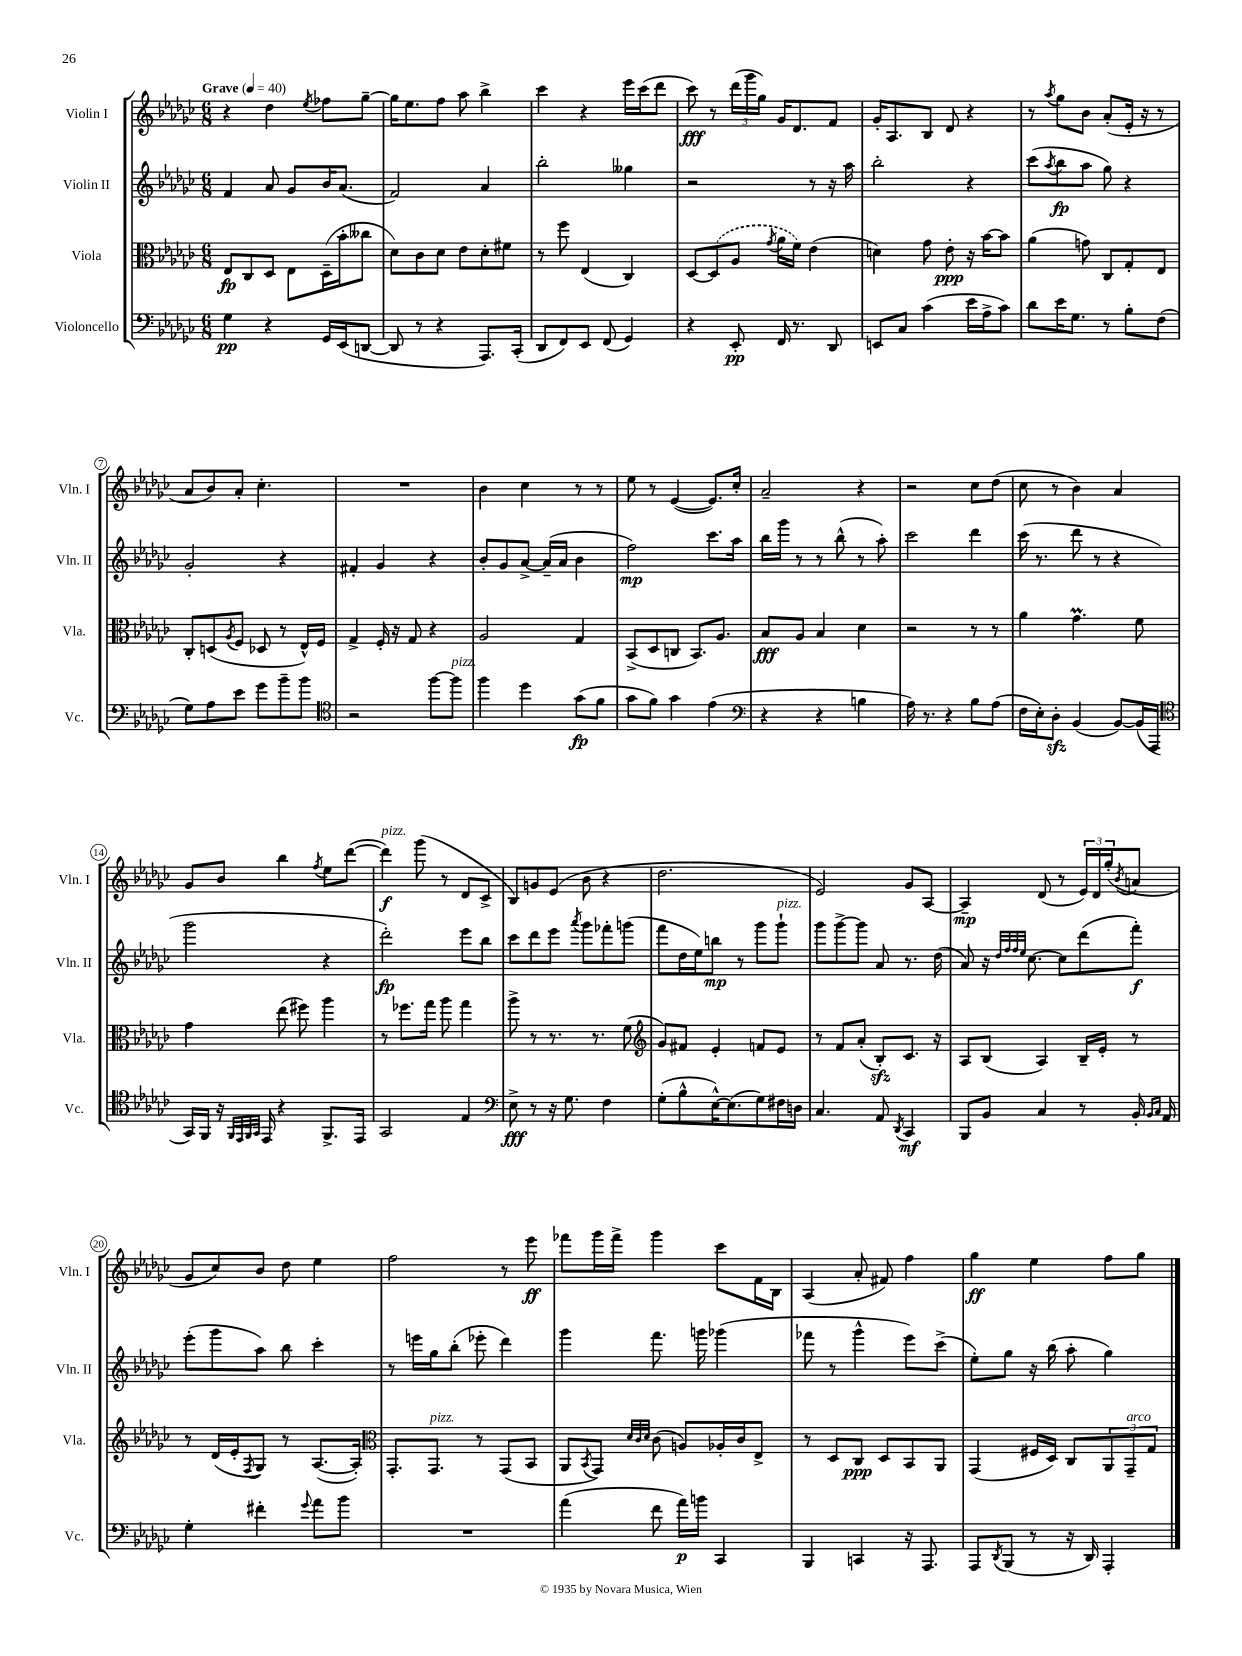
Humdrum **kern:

**kern	**dynam	**kern	**dynam	**kern	**dynam	**kern	**dynam
*part4	*part4	*part3	*part3	*part2	*part2	*part1	*part1
*staff4	*staff4	*staff3	*staff3	*staff2	*staff2	*staff1	*staff1
*I"Violoncello	*	*I"Viola	*	*I"Violin II	*	*I"Violin I	*
*I'Vc.	*	*I'Vla.	*	*I'Vln. II	*	*I'Vln. I	*
*clefF4	*	*clefC3	*	*clefG2	*	*clefG2	*
*k[b-e-a-d-g-c-]	*	*k[b-e-a-d-g-c-]	*	*k[b-e-a-d-g-c-]	*	*k[b-e-a-d-g-c-]	*
*M6/8	*	*M6/8	*	*M6/8	*	*M6/8	*
*MM40	*	*MM40	*	*MM40	*	*MM40	*
=1	=1	=1	=1	=1	=1	=1	=1
!	!	!	!	!	!	!LO:TX:a:B:t=Grave	!
4G-\	pp	8E-/L	fp	4f/	.	4r	.
.	.	8C-/	.	.	.	.	.
4r	.	8D-/J	.	8a-/	.	4dd-\	.
.	.	8E-\L	.	8g-/L	.	.	.
.	.	.	.	.	.	8qee-/	.
16GG-/LL	.	(16D-~\L	.	16b-/K	.	8ff-X\L	.
(16EE-/J	.	16b-'\J	.	(8.a-/J	.	.	.
[8DDn/J	.	8cc--X\J	.	.	.	[8gg-~\J	.
=2	=2	=2	=2	=2	=2	=2	=2
8DD/]	.	8d-\L)	.	2f/)	.	16gg-\KL]	.
.	.	.	.	.	.	8.ee-\	.
8r	.	8c-\	.	.	.	.	.
4r	.	8d-\J	.	.	.	8ff\J	.
.	.	8e-\L	.	.	.	8aa-\	.
8.AAA-/L)	.	8d-'\	.	4a-/	.	4bb-^\	.
.	.	8f#X\J	.	.	.	.	.
(16CC-'/Jk	.	.	.	.	.	.	.
=3	=3	=3	=3	=3	=3	=3	=3
8DD-/L	.	8r	.	2bb-'\	.	4ccc-\	.
8FF/)	.	8ff\	.	.	.	.	.
8EE-/J	.	(4E-/	.	.	.	4r	.
(8FF/	.	.	.	.	.	.	.
4GG-/)	.	4C-/)	.	4gg--X\	.	16eee-\LL	.
.	.	.	.	.	.	(16ccc-\J	.
.	.	.	.	.	.	8ddd-\J	.
=4	=4	=4	=4	=4	=4	=4	=4
4r	.	[8D-/L	.	2r	.	8ccc-\)	fff
.	.	(8D-/]	.	.	.	8r	.
8EE-'/	pp	8A-/J	.	.	.	(24ddd-\LL	.
.	.	.	.	.	.	24ggg-\	.
.	.	.	.	.	.	24gg-\JJ)	.
.	.	8qg-/	.	.	.	.	.
16FF/	.	16a-\LL	.	.	.	16g-/KL	.
8.r	.	16f\JJ)	.	.	.	8.d-/	.
.	.	(4e-\	.	8r	.	.	.
8DD-/	.	.	.	16r	.	8f/J	.
.	.	.	.	16aa-\	.	.	.
=5	=5	=5	=5	=5	=5	=5	=5
8EEn/L	.	4dn\)	.	2bb-'\	.	16g-'/KL	.
.	.	.	.	.	.	8.A-/	.
8C-/J	.	.	.	.	.	.	.
(4c-\	.	8g-\	.	.	.	8B-/J	.
.	.	8e-'\	ppp	.	.	8d-/	.
16e-\LL	.	16r	.	4r	.	4r	.
16A-^\J	.	[16b-\KL	.	.	.	.	.
8c-\J)	.	8b-\J]	.	.	.	.	.
=6	=6	=6	=6	=6	=6	=6	=6
8d-\L	.	(4a-\	.	(8ccc-\L	.	8r	.
.	.	.	.	8qaa-/	.	8qaa-/	.
16e-\K	.	.	.	8bb-\	fp	8gg-\L	.
8.G-\J	.	.	.	.	.	.	.
.	.	8gn\)	.	8aa-\J	.	8b-\J	.
8r	.	8C-/L	.	8gg-\)	.	(8a-'/L	.
8B-'\L	.	8G-'/	.	4r	.	16e-'/Jk	.
.	.	.	.	.	.	16r	.
(8F\J	.	8E-/J	.	.	.	8r	.
!!LO:LB:g=z
=7	=7	=7	=7	=7	=7	=7	=7
8G-\L)	.	8C-'/L	.	2g-'/	.	8a-/L	.
8A-\	.	(8Dn/	.	.	.	8b-/)	.
.	.	8qA-/	.	.	.	.	.
8e-\J	.	8F/J	.	.	.	8a-'/J	.
8g-\L	.	8D-X/	.	.	.	4.cc-'\	.
8b-~\	.	8r	.	4r	.	.	.
8b-\J	.	16E-^^/LL)	.	.	.	.	.
.	.	16F/JJ	.	.	.	.	.
=8	=8	=8	=8	=8	=8	=8	=8
*clefC4	*	*	*	*	*	*	*
2r	.	4G-^/	.	4f#X'/	.	2.r	.
.	.	16F'/	.	4g-/	.	.	.
.	.	16r	.	.	.	.	.
.	.	8G-/	.	.	.	.	.
[8ff\L	.	4r	.	4r	.	.	.
!LO:TX:a:i:t=pizz.	!	!	!	!	!	!	!
8ff\J]	.	.	.	.	.	.	.
=9	=9	=9	=9	=9	=9	=9	=9
4ff\	.	2A-/	.	8b-'/L	.	4b-\	.
.	.	.	.	8g-/	.	.	.
4dd-\	.	.	.	[8a-^/J	.	4cc-\	.
.	.	.	.	(16a-~/LL]	.	.	.
.	.	.	.	16a-/JJ	.	.	.
(8g-\L	fp	4G-/	.	4b-\	.	8r	.
8f\J	.	.	.	.	.	8r	.
=10	=10	=10	=10	=10	=10	=10	=10
8g-\L	.	(8BB-^/L	.	2ff\)	mp	8ee-\	.
8f\J)	.	8D-/	.	.	.	8r	.
4g-\	.	8Cn/J	.	.	.	([4e-/	.
.	.	8.BB-/L)	.	.	.	.	.
(4e-\	.	.	.	8.ccc-\L	.	8.e-/L])	.
.	.	8.A-/J	.	.	.	.	.
.	.	.	.	16aa-\Jk	.	16cc-'/Jk	.
=11	=11	=11	=11	=11	=11	=11	=11
*clefF4	*	*	*	*	*	*	*
4r	.	8B-/L	fff	16bb-\LL	.	2a-~/	.
.	.	.	.	16ggg-\JJ	.	.	.
.	.	8A-/J	.	8r	.	.	.
4r	.	4B-/	.	8r	.	.	.
.	.	.	.	(8bb-^^\	.	.	.
4Bn\	.	4d-\	.	8r	.	4r	.
.	.	.	.	8aa-'\)	.	.	.
=12	=12	=12	=12	=12	=12	=12	=12
16A-\)	.	2r	.	2ccc-\	.	2r	.
8.r	.	.	.	.	.	.	.
4r	.	.	.	.	.	.	.
8B-\L	.	8r	.	4ddd-\	.	8cc-\L	.
(8A-\J	.	8r	.	.	.	(8dd-\J	.
=13	=13	=13	=13	=13	=13	=13	=13
16F\LL	.	4a-\	.	(16ccc-\	.	8cc-\	.
16E-'\J)	.	.	.	8.r	.	.	.
8D-zz'\J	.	.	.	.	.	8r	.
(4BB-/	.	4.g-M\	.	8ddd-\	.	4b-\)	.
.	.	.	.	8r	.	.	.
[8BB-/L)	.	.	.	4r	.	4a-/	.
(16BB-/L]	.	8f\	.	.	.	.	.
16AAA-/JJ	.	.	.	.	.	.	.
!!LO:LB:g=z
=14	=14	=14	=14	=14	=14	=14	=14
*clefC4	*	*	*	*	*	*	*
16GG-/LL)	.	4g-\	.	2ggg-\	.	8g-/L	.
16FF/JJ	.	.	.	.	.	.	.
16r	.	.	.	.	.	8b-/J	.
32qqFF/LLL	.	.	.	.	.	.	.
32qqEE-/	.	.	.	.	.	.	.
32qqFF/	.	.	.	.	.	.	.
32qqGG-/JJJ	.	.	.	.	.	.	.
16EE-/	.	.	.	.	.	.	.
4r	.	(8ee-\	.	.	.	4bb-\	.
.	.	8ff#X\)	.	.	.	.	.
.	.	.	.	.	.	8qff/	.
8.FF^/L	.	4aa-\	.	4r	.	8ee-\L	.
.	.	.	.	.	.	([8ddd-\J	.
16EE-/Jk	.	.	.	.	.	.	.
=15	=15	=15	=15	=15	=15	=15	=15
!	!	!	!	!	!	!LO:TX:a:i:t=pizz.	!
2GG-/	.	8r	.	2ddd-'\)	fp	4ddd-\])	f
.	.	8.ff-X\L	.	.	.	.	.
.	.	.	.	.	.	(8ggg-\	.
.	.	16gg-\Jk	.	.	.	.	.
.	.	8aa-\	.	.	.	8r	.
4E-/	.	4gg-\	.	8eee-\L	.	8d-/L	.
.	.	.	.	8bb-\J	.	8c-^/J	.
=16	=16	=16	=16	=16	=16	=16	=16
*clefF4	*	*	*	*	*	*	*
8E-^\	fff	8aa-^\	.	8ccc-\L	.	8B-/L)	.
8r	.	8r	.	8ddd-\	.	8gn/	.
16r	.	8.r	.	8eee-\J	.	(8e-/J	.
8.G-\	.	.	.	.	.	.	.
.	.	.	.	8qaaa-/	.	.	.
.	.	.	.	8ggg-\L	.	8b-\	.
.	.	8.r	.	.	.	.	.
4F\	.	.	.	8fff-X'\	.	4r	.
.	.	(8f\	.	(8gggn\J	.	.	.
=17	=17	=17	=17	=17	=17	=17	=17
*	*	*clefG2	*	*	*	*	*
(8G-'\L	.	8g-/L)	.	8fff\L	.	2.dd-\	.
8B-^^\	.	8f#X/J	.	16dd-\L	.	.	.
.	.	.	.	16ee-\J)	.	.	.
[16E-^^\K)	.	4e-'/	.	8bbn\J	mp	.	.
(8.E-\]	.	.	.	.	.	.	.
.	.	.	.	8r	.	.	.
8G-\)	.	8fn/L	.	8ggg-\L	.	.	.
!	!	!	!	!LO:TX:a:i:t=pizz.	!	!	!
16F#X\L	.	8e-/J	.	8ggg-`\J	.	.	.
16Dn\JJ	.	.	.	.	.	.	.
=18	=18	=18	=18	=18	=18	=18	=18
4.C-/	.	8r	.	8ggg-\L	.	2e-/)	.
.	.	8f/L	.	[8ggg-^\	.	.	.
.	.	(8a-'/J	.	8ggg-\J]	.	.	.
8AA-/	.	8B-zz'/L)	.	8a-/	.	.	.
8qDD-/	.	.	.	.	.	.	.
4CC-/	mf	8.c-/J	.	8.r	.	8g-/L	.
.	.	.	.	.	.	[8A-/J	.
.	.	16r	.	(16dd-\	.	.	.
=19	=19	=19	=19	=19	=19	=19	=19
8BBB-/L	.	8A-/L	.	8a-/)	.	4A-~/]	mp
8BB-/J	.	(8B-/J	.	16r	.	.	.
.	.	.	.	32qqdd-/LLL	.	.	.
.	.	.	.	32qqff/	.	.	.
.	.	.	.	32qqff/	.	.	.
.	.	.	.	32qqee-/JJJ	.	.	.
.	.	.	.	[8.cc-\	.	.	.
4C-/	.	4A-/)	.	.	.	(8d-/	.
.	.	.	.	8cc-\L]	.	8r	.
8r	.	16B-~/LL	.	(8ddd-\	.	24e-/LL)	.
.	.	.	.	.	.	24d-/	.
.	.	16e-'/JJ	.	.	.	.	.
.	.	.	.	.	.	(24gg-'/J	.
.	.	.	.	.	.	8qb-/	.
16BB-'/	.	8r	.	8fff'\J)	f	8an/J	.
16qqBB-/LL	.	.	.	.	.	.	.
16qqC-/JJ	.	.	.	.	.	.	.
16AA-/	.	.	.	.	.	.	.
!!LO:LB:g=z
=20	=20	=20	=20	=20	=20	=20	=20
4G-'\	.	8r	.	(8eee-'\L	.	8g-/L	.
.	.	(16d-/LL	.	8ggg-\	.	8cc-/)	.
.	.	16e-'/J	.	.	.	.	.
.	.	8qF/	.	.	.	.	.
4f#X'\	.	8G-/J)	.	8aa-\J)	.	8b-/J	.
.	.	8r	.	8bb-\	.	8dd-\	.
8qqg-/	.	.	.	.	.	.	.
8a-\L	.	([8.A-/L	.	4ccc-'\	.	4ee-\	.
8b-\J	.	.	.	.	.	.	.
.	.	16A-'/Jk])	.	.	.	.	.
=21	=21	=21	=21	=21	=21	=21	=21
*	*	*clefC3	*	*	*	*	*
2.r	.	8.GG-'/L	.	8r	.	2ff\	.
.	.	.	.	16eeen\LL	.	.	.
!	!	!LO:TX:a:i:t=pizz.	!	!	!	!	!
.	.	8.GG-/J	.	16gg-\J	.	.	.
.	.	.	.	(8bb-'\J	.	.	.
.	.	8r	.	8eee-X'\	.	.	.
.	.	(8GG-/L	.	4ddd-\)	.	8r	.
.	.	8BB-/J	.	.	.	8eee-\	ff
=22	=22	=22	=22	=22	=22	=22	=22
(4a-\	.	8AA-/L	.	4ggg-\	.	8fff-X\L	.
.	.	8qBB-/	.	.	.	.	.
.	.	8GG-/J)	.	.	.	16ggg-\L	.
.	.	.	.	.	.	16fff-^\JJ	.
.	.	32qqd-/LLL	.	.	.	.	.
.	.	32qqc-/	.	.	.	.	.
.	.	32qqd-/JJJ	.	.	.	.	.
8f\	.	(8c-\	.	8.fff\	.	4ggg-\	.
16a-\LL)	p	8An/L)	.	.	.	.	.
16bn\JJ	.	.	.	16gggn\	.	.	.
4CC-/	.	16A-X'/L	.	(4ggg-X\	.	8ccc-\L	.
.	.	16c-/J	.	.	.	.	.
.	.	8E-^/J	.	.	.	16f\L	.
.	.	.	.	.	.	16B-\JJ	.
=23	=23	=23	=23	=23	=23	=23	=23
4BBB-/	.	8r	.	8fff-X\	.	(4A-/	.
.	.	8D-/L	.	8r	.	.	.
4CCn/	.	8C-/J	ppp	4ggg-^^\	.	8a-'/	.
.	.	8D-/L	.	.	.	8f#X/)	.
16r	.	8BB-/	.	8eee-\L)	.	4ff\	.
8.AAA-/	.	.	.	.	.	.	.
.	.	8AA-/J	.	(8ccc-^\J	.	.	.
=24	=24	=24	=24	=24	=24	=24	=24
8AAA-/L	.	(4GG-/	.	8ee-'\L)	.	4gg-\	ff
8qDD-/	.	.	.	.	.	.	.
(8BBB-/J	.	.	.	8gg-\J	.	.	.
8r	.	16F#X/LL	.	16r	.	4ee-\	.
.	.	16D-/JJ)	.	(16bb-\	.	.	.
16r	.	8C-/L	.	8aa-'\	.	.	.
16DD-/)	.	.	.	.	.	.	.
4AAA-'/	.	12AA-/	.	4gg-\)	.	8ff\L	.
!	!	!LO:TX:a:i:t=arco	!	!	!	!	!
.	.	12GG-~/	.	.	.	.	.
.	.	.	.	.	.	8gg-\J	.
.	.	12G-/J	.	.	.	.	.
==	==	==	==	==	==	==	==
*-	*-	*-	*-	*-	*-	*-	*-
